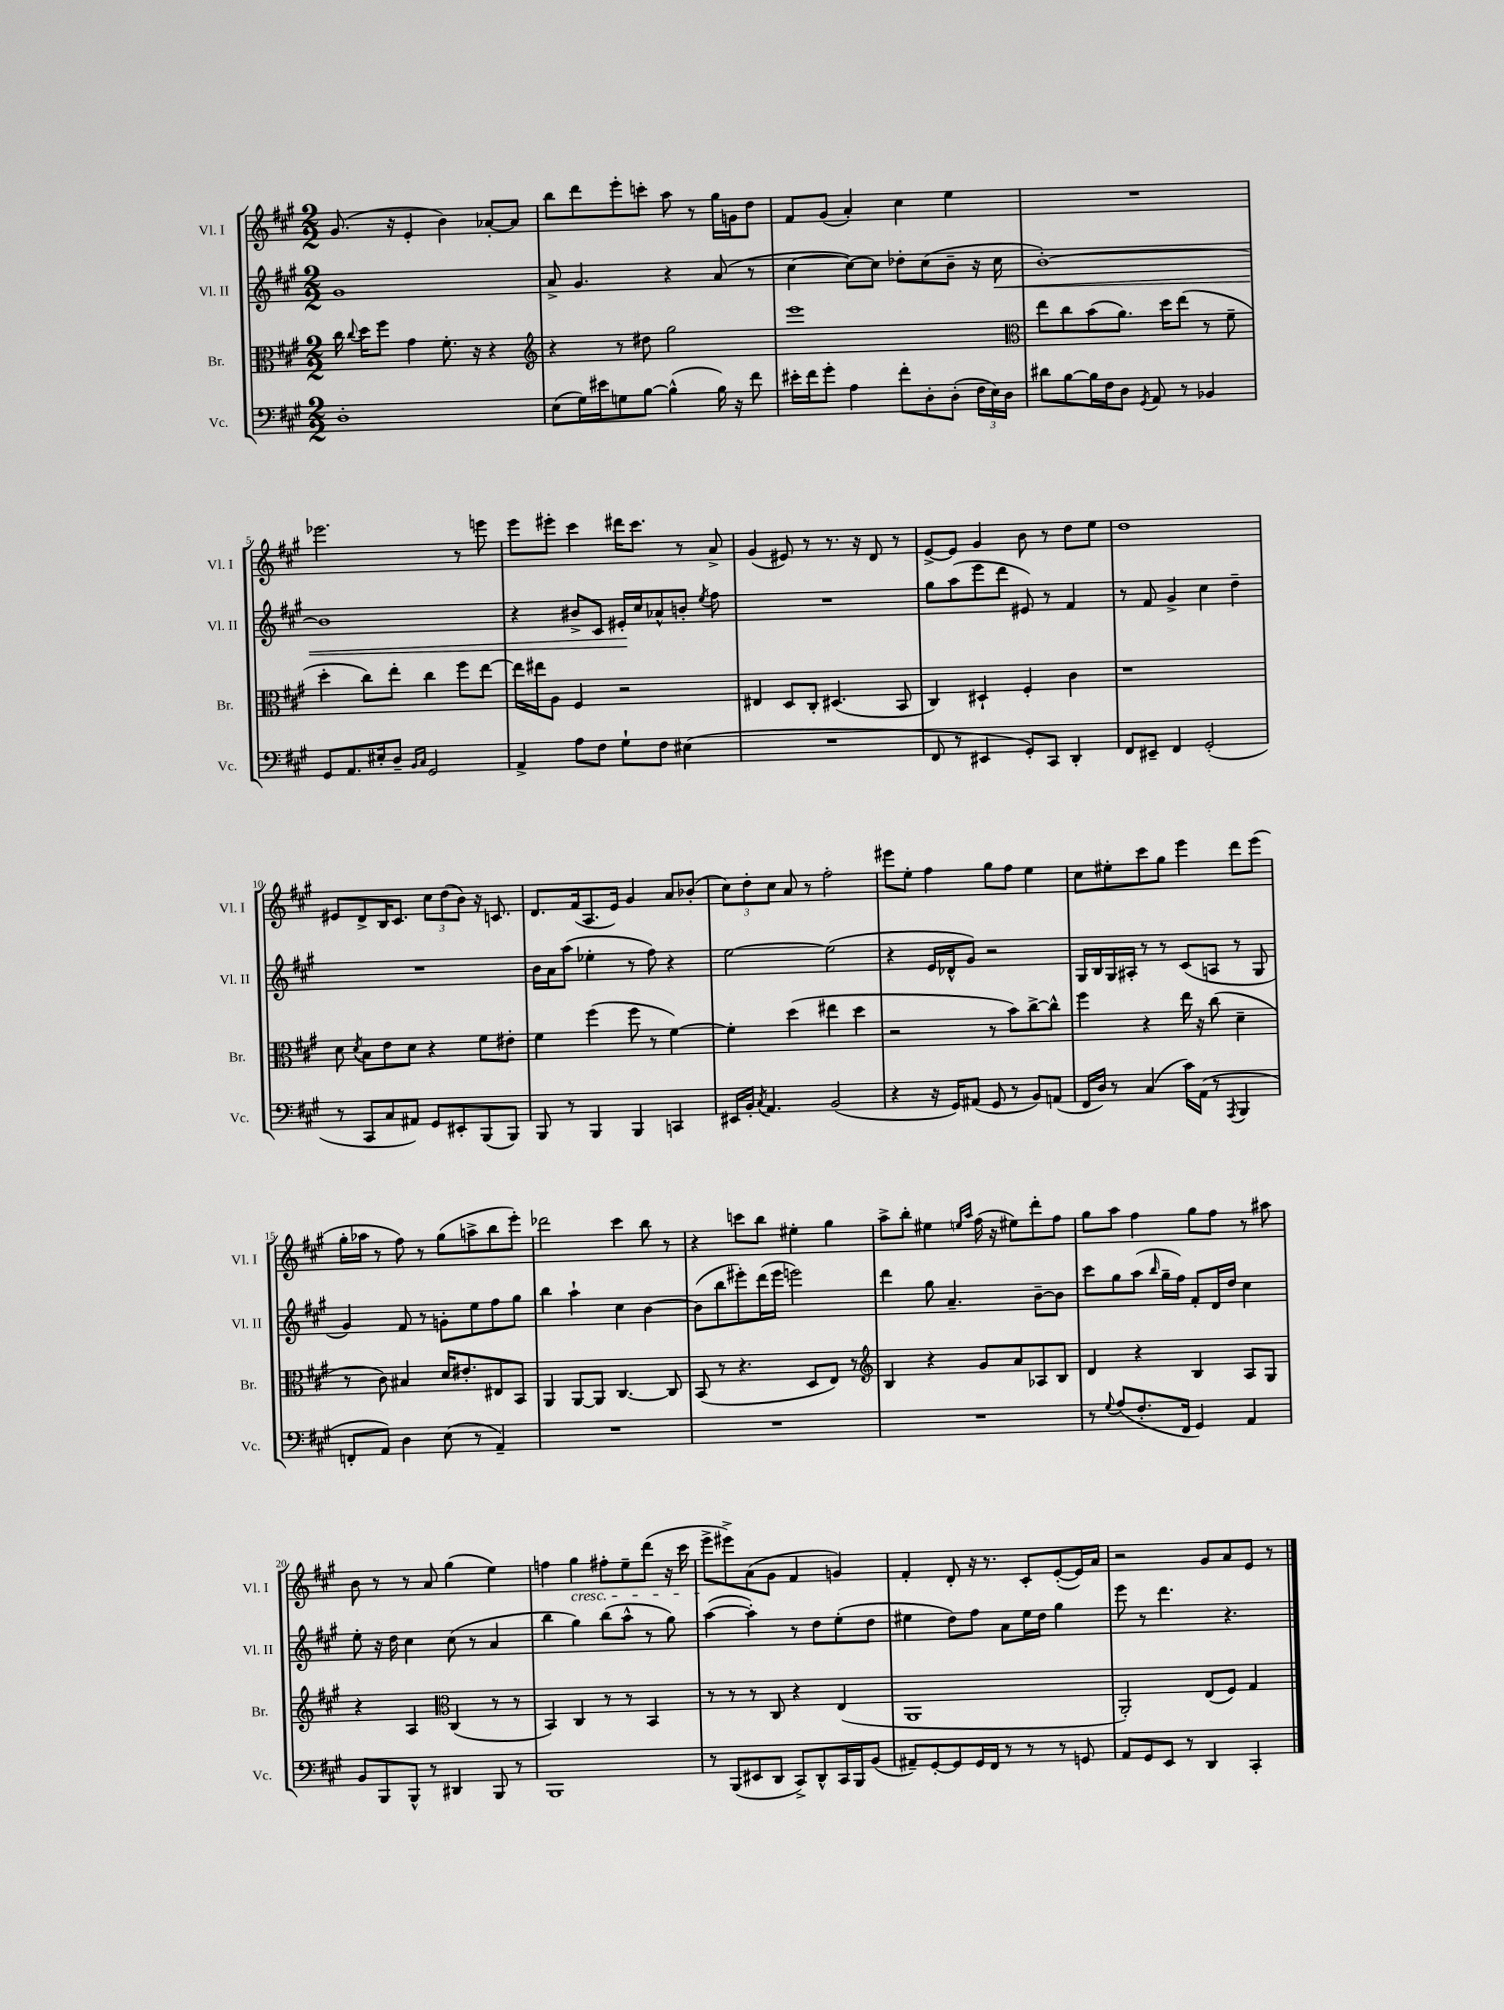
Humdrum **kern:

**kern	**kern	**kern	**kern
*staff4	*staff3	*staff2	*staff1
*clefF4	*clefC3	*clefG2	*clefG2
*k[f#c#g#]	*k[f#c#g#]	*k[f#c#g#]	*k[f#c#g#]
*M2/2	*M2/2	*M2/2	*M2/2
1D'	16cc#	1g#	(8.g#
.	8qqcc#	.	.
.	16dd	.	.
.	8ff#	.	.
.	.	.	16r
.	4g#	.	4e'
.	8.f#'	.	4b)
.	16r	.	.
.	4r	.	[8a-'
.	.	.	8a-]
=	=	=	=
*	*clefG2	*	*
(8E	4r	8a^	8bb
16G#)	.	4.g#	8ddd
16e#	.	.	.
8G	8r	.	8eee'
[8B	8dd#	.	8ccc'
(4B^^]	2gg#	4r	8aa
.	.	.	8r
16B)	.	(8a	16gg#
16r	.	.	16g
8f#	.	8r	8dd
=	=	=	=
16e#'	1eee	[4cc#	8f#
16f#	.	.	.
8g#'	.	.	(8g#
4A	.	8cc#_)	4a')
.	.	8cc#]	.
8f#'	.	8dd-'	4cc#
8D'	.	(8cc#	.
(8D'	.	8b~	4ee
24F#	.	16r	.
24E)	.	.	.
.	.	16cc#	.
24D	.	.	.
=	=	=	=
*	*clefC3	*	*
8d#	8ee	[1b')	1r
[8B	8cc#	.	.
16B]	(8b	.	.
16F#	.	.	.
8D	8.a)	.	.
8qGG#	.	.	.
8AA	.	.	.
.	16dd	.	.
8r	(8ee	.	.
4BB-	8r	.	.
.	8f#~	.	.
=	=	=	=
8GG#	4dd'	1b]	2.eee-
8.AA	.	.	.
.	8cc#)	.	.
16E#'	.	.	.
8D~	8ee'	.	.
16qqBB	.	.	.
16qqC#	.	.	.
2GG#	4cc#	.	.
.	8ff#	.	8r
.	[8ee	.	8eee
=	=	=	=
4AA^	16ee]	4r	8eee
.	16ee#	.	.
.	8A	.	8eee#'
8A	4F#	8b#^	4ccc#
8F#	.	8c#	.
8G#`	2r	16e#'	16ddd#
.	.	16cc#	8.ccc#
8F#	.	8a-^^	.
(4E#	.	8b'	8r
.	.	8qee	.
.	.	8ff#	8a^
=	=	=	=
1r	4E#	1r	(4g#
.	8D	.	8e#)
.	8C#'	.	8r
.	(4.D#	.	8.r
.	.	.	16r
.	.	.	8d
.	8BB	.	8r
=	=	=	=
8FF#	4C#)	8gg#	[8e^
8r	.	(8aa	8e]
4EE#	4D#`	8eee	4g#
.	.	8ddd	.
8GG#')	4F#'	8e#)	8b
8CC#	.	8r	8r
4DD'	4c#	4f#	8dd
.	.	.	8ee
=	=	=	=
8FF#	1r	8r	1dd
8EE#~	.	8f#	.
4FF#	.	4g#^	.
(2GG#'	.	4cc#	.
.	.	4dd~	.
=	=	=	=
8r	8d	1r	8e#
.	8qd	.	.
8CC#	8B	.	8d^
8C#	8e	.	16B
.	.	.	8.c#
8AA#)	8d	.	.
8GG#	4r	.	12cc#
.	.	.	(12dd
8EE#'	.	.	.
.	.	.	12b)
(8BBB	8f#	.	16r
.	.	.	8.c
8BBB)	8e#'	.	.
=	=	=	=
8BBB	4f#	16b	8.d
.	.	16a	.
8r	.	(8aa	.
.	.	.	(16f#
4BBB	(4ff#	4ee-'	8.A
.	.	.	16e)
4BBB	8ff#	8r	4g#
.	8r	8ff#)	.
4CC	[4f#)	4r	8a
.	.	.	(8b-'
=	=	=	=
16EE#	4f#']	[2ee	12cc#)
16BB'	.	.	.
.	.	.	12dd'
8qC#	.	.	.
4.AA	.	.	.
.	.	.	12cc#
.	(4dd	.	8a
.	.	.	8r
(2BB	4ee#	(2ee]	2ff#'
.	4dd	.	.
=	=	=	=
4r	2r	4r	8eee#
.	.	.	8ee'
16r	.	16e	4ff#
16GG#)	.	16d-^^	.
(8AA#	.	8g#)	.
8GG#	8r	2r	8gg#
8r	8b)	.	8ff#
8BB)	[8cc#^	.	4ee
(8AA	8cc#^^]	.	.
=	=	=	=
16FF#	4ff#	16G#	8cc#
16D)	.	16B	.
8r	.	16G#	8ee#'
.	.	16A#'	.
(4C#	4r	8r	8ccc#
.	.	8r	8gg#
16c#)	16ee	(8c#	4eee
(16AA	16r	.	.
8r	(8cc#	8A	.
8qAAA	.	.	.
4BBB	4d~	8r	8ddd
.	.	8G#	(8eee
=	=	=	=
8FF'	8r	4g#)	16gg#'
.	.	.	16aa-
8AA)	8c#)	.	8r
4D	4B#	8f#	8ff#)
.	.	8r	8r
(8E	16d	8g'	(8gg#
.	8.e#'	.	.
8r	.	8ee	8aa^
4AA~)	8E#	8ff#	8bb
.	8BB	8gg#	8eee')
=	=	=	=
1r	4AA	4bb	2ddd-
.	[8AA	4aa`	.
.	8AA]	.	.
.	[4.C#	4cc#	4ccc#
.	.	[4b	8bb
.	8C#]	.	8r
=	=	=	=
1r	(8BB	(8b]	4r
.	8r	8bb	.
.	4.r	8eee#')	8ccc
.	.	(16ddd	8bb
.	.	16eee#	.
.	.	2eee)	4ee#'
.	8D	.	.
.	8E)	.	4gg#
.	8r	.	.
=	=	=	=
*	*clefG2	*	*
1r	4B	4ddd	8aa^
.	.	.	8bb'
.	4r	8gg#	4ee#
.	.	4.a~	.
.	.	.	16qqee
.	.	.	16qqaa
.	8g#	.	(16ff#
.	.	.	16r
.	8a	.	8ee#)
.	8A-	[8b~	8ddd'
.	8B	8b]	8ff#
=	=	=	=
8r	4d	8ccc#	8gg#
8qqG#	.	.	.
(8A	.	8gg#	8aa
8.F#'	4r	(8aa	4ff#
.	.	16qqbb	.
.	.	16gg#~	.
16FF#	.	16ff#)	.
4GG#)	4B	8f#'	8gg#
.	.	16d	8ff#
.	.	16dd	.
4AA	8A	4cc#	8r
.	8G#	.	8aa#
=	=	=	=
8BB	4r	8ee'	8b
8BBB	.	16r	8r
.	.	16dd	.
8BBB^^	4A	4cc#	8r
8r	.	.	8a
*	*clefC3	*	*
4DD#	(4C#	(8cc#	(4gg#
.	.	8r	.
8BBB	8r	4a	4ee)
8r	8r	.	.
=	=	=	=
1BBB	4BB)	4bb	4ff
.	4C#	4gg#)	4gg#
.	8r	(8bb	8ff#'
.	8r	8aa^^	8ee~
.	4BB	8r	(8ddd
.	.	8gg#)	16r
.	.	.	16ccc#
=	=	=	=
8r	8r	([4aa	8eee^
(8BBB	8r	.	8eee#^)
8EE#	8r	4aa'])	(8a
8DD	8C#	.	8g#
8CC#^)	4r	8r	4f#
8DD^^	.	8dd	.
16CC#	(4E	(8ee'	4g)
16BBB	.	.	.
(8BB	.	8dd	.
=	=	=	=
8AA#~)	1AA	4ee#	4f#'
[8GG#'	.	.	.
8GG#]	.	8dd)	8d'
16GG#	.	8ff#	16r
16FF#	.	.	8.r
8r	.	8a	.
8r	.	16ee#	8c#'
.	.	16dd	.
8r	.	4gg#	([8e'
8GG	.	.	16e])
.	.	.	16a
=	=	=	=
8AA	2AA')	8eee	2r
8GG#	.	8r	.
8EE	.	4.ddd	.
8r	.	.	.
4DD	(8E	.	8g#
.	8F#)	4.r	8a
4CC#'	4G#	.	8e
.	.	.	8r
==	==	==	==
*-	*-	*-	*-
